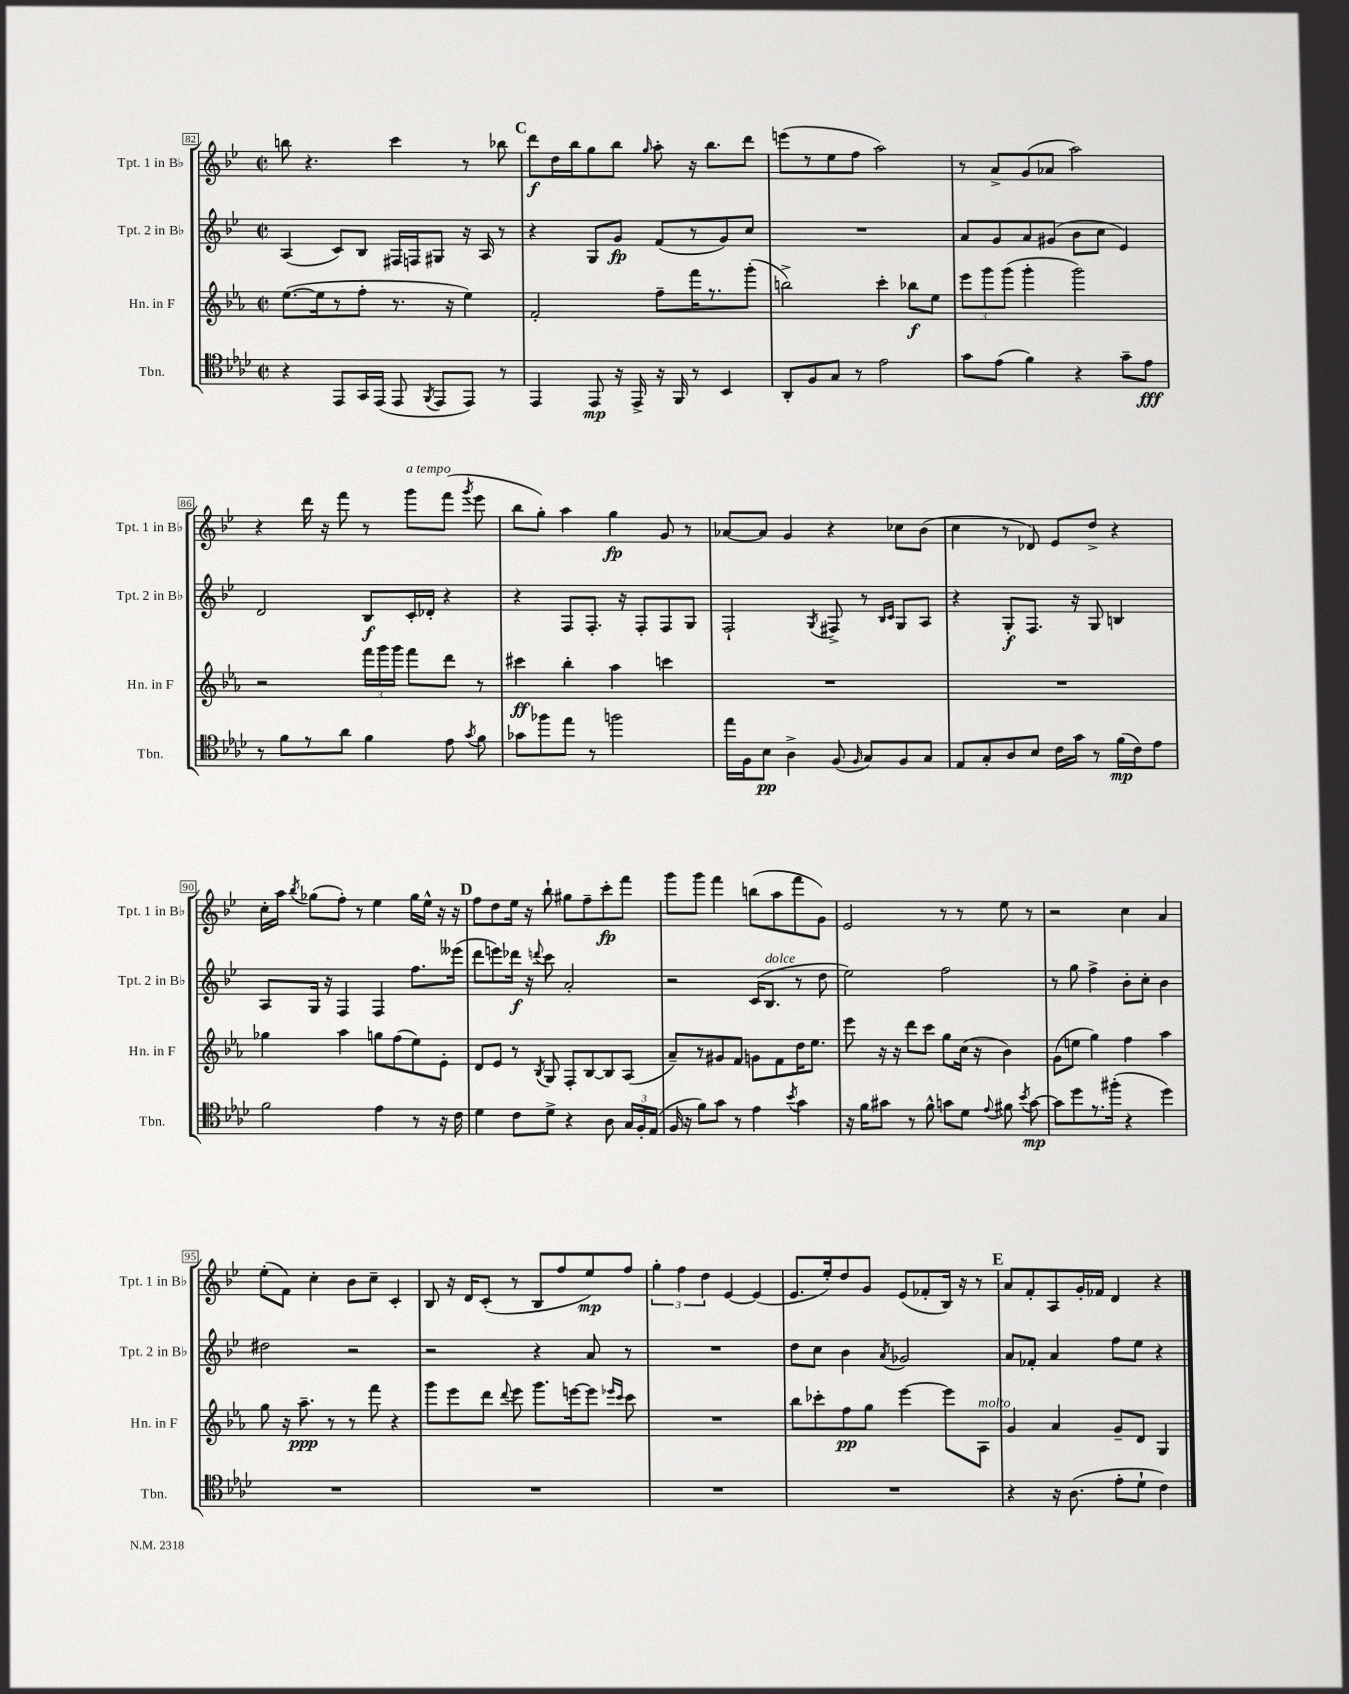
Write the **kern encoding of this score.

**kern	**kern	**kern	**kern
*staff4	*staff3	*staff2	*staff1
*clefC4	*clefG2	*clefG2	*clefG2
*k[b-e-a-d-]	*k[b-e-a-]	*k[b-e-]	*k[b-e-]
*M2/2	*M2/2	*M2/2	*M2/2
*met(c|)	*met(c|)	*met(c|)	*met(c|)
4r	([8.ee-	(4A	8bb
.	.	.	4.r
.	16ee-]	.	.
8EE-	8r	8c)	.
16GG	8ff'	8B-	.
(16EE-	.	.	.
8EE-	8.r	16F#	4ccc
.	.	16F	.
8qFF	.	.	.
8EE-	.	8G#	.
.	16r	.	.
8EE-)	4ee-)	16r	8r
.	.	16A	.
8r	.	8r	8bb-
=	=	=	=
4EE-	2f'	4r	8ddd
.	.	.	16dd
.	.	.	16bb-
8EE-	.	8G	8gg
16r	.	8g	8bb-
16EE-^	.	.	.
.	.	.	16qqgg
16r	8ff~	(8f	8aa'
16FF	.	.	.
8r	16fff	8r	16r
.	8.r	.	8.bb-
4BB-	.	8g)	.
.	(8ggg'	8cc	8ddd
=	=	=	=
8AA-'	2bb^)	1r	(8eee
8F	.	.	8r
8G	.	.	8ee-
8r	.	.	8ff
2e-	4ccc'	.	2aa)
.	8bb-	.	.
.	8ee-	.	.
=	=	=	=
8g	12eee-	8a	8r
.	12ggg	.	.
(8e-	.	8g	8a^
.	(12ggg	.	.
4f)	4ggg'	8a	(8g
.	.	(8g#	8a-
4r	2ggg)	8b-	2aa)
.	.	8cc	.
8g~	.	4e-)	.
8e-	.	.	.
=	=	=	=
8r	2r	2d	4r
8f	.	.	.
8r	.	.	16ddd
.	.	.	16r
8a-	.	.	8fff
4f	24fff	8B-	8r
.	24ggg	.	.
.	24ggg	.	.
.	8fff	16c'	8ggg
.	.	16d-'	.
8e-	8ddd	4r	(8fff
8qg	.	.	8qggg
8f	8r	.	8eee-
=	=	=	=
8g-	4ccc#	4r	8bb-
8ff-	.	.	8gg')
8ee-	4bb-'	8F	4aa
8r	.	8.F'	.
2ff	4aa-	.	4gg
.	.	16r	.
.	.	8F'	.
.	4ccc	8F	8g
.	.	8G	8r
=	=	=	=
16ee-	1r	2F`	[8a-
16F	.	.	.
8B-	.	.	8a-]
4A-^	.	.	4g
.	.	8qG	.
(8F	.	8F#^	4r
16qqF	.	.	.
8G)	.	8r	.
.	.	16qqB-	.
.	.	16qqc	.
8F	.	8G	8cc-
8G	.	8A	(8b-
=	=	=	=
8E-	1r	4r	4cc
8G'	.	.	.
8A-	.	8G'	8r
8B-	.	8.F	8d-)
16c	.	.	8e-
16g	.	16r	.
8r	.	8G	8dd^
(16f	.	4B	4r
16c)	.	.	.
8e-	.	.	.
=	=	=	=
2f	4gg-	8A	16cc'
.	.	.	16aa
.	.	.	8qbb-
.	.	16G	(8gg-
.	.	16r	.
.	4aa-	4F	8ff')
.	.	.	8r
4e-	8gg	4F	4ee-
.	(8ff	.	.
8r	8ee-)	8.ff	16gg-
.	.	.	16ee-^^
16r	8e-'	.	16r
16c	.	(16eee--	16r
=	=	=	=
4d-	8d	8ddd	8ff
.	8e-	8eee)	8dd
8c	8r	16ddd-	16ee-
.	.	16r	16r
.	8qB-	8qqddd	.
8d-^	8G	8ccc	8bb-`
4r	8F'	2a'	8gg#
.	[8B-	.	8ff~
8A-	8B-]	.	8ccc'
24G	(8A-	.	8fff
24F'	.	.	.
(24E-	.	.	.
=	=	=	=
16F	8a-~)	2r	8ggg
16r	.	.	.
8f)	8r	.	8ggg
8g	8g#	.	4fff
8r	8f	.	.
4e-	8g	(16c	(8bb
.	.	8.B-	.
.	8f	.	8aa
8qb-	.	.	.
4g	16dd	8r	8fff
.	8.ee-	.	.
.	.	8dd	8g)
=	=	=	=
16r	8eee-	2ee-)	2e-
16f	.	.	.
8g#	16r	.	.
.	16r	.	.
8r	8ddd	.	.
8f^^	8ccc	.	.
8g	8gg	2ff	8r
8d-	(16cc	.	8r
.	16r	.	.
8qqe-	.	.	.
8f#	4b-)	.	8ee-
8qb-	.	.	.
[8g	.	.	8r
=	=	=	=
8g]	(8g	8r	2r
8dd-	8ee	8gg	.
8.r	4gg)	4ff^	.
(16ff#'	.	.	.
4r	4ff	8b-'	4cc
.	.	8cc'	.
4dd-)	4aa-	4b-	4a
=	=	=	=
1r	8gg	2dd#	(8ee-'
.	16r	.	8f)
.	8.aa-~	.	.
.	.	.	4cc'
.	8r	.	.
.	8r	2r	8b-
.	8fff	.	8cc~
.	4r	.	4c'
=	=	=	=
1r	8ggg	2r	8B-
.	8eee-	.	16r
.	.	.	16d
.	8ddd	.	(8c'
.	8qqddd	.	.
.	8eee-	.	8r
.	8.ggg	4r	8B-
.	.	.	8ff
.	[16eee	.	.
.	8eee]	8a	8ee-)
.	16qqeee-	.	.
.	16qqccc	.	.
.	8ccc	8r	8ff
=	=	=	=
1r	1r	1r	6gg'
.	.	.	6ff
.	.	.	6dd
.	.	.	[4e-
.	.	.	(4e-]
=	=	=	=
1r	8bb-	8dd	8.e-
.	8ccc-'	8cc	.
.	.	.	16ee-')
.	8ff	4b-	8dd
.	8gg	.	8g
.	.	8qa	.
.	[4eee-	2g-	(8e-
.	.	.	8f-'
.	8eee-]	.	16B-)
.	.	.	16r
.	8A-	.	8r
=	=	=	=
4r	4g	8a	8a
.	.	8f-'	8f'
16r	4a-	4a	8A
(8.A-	.	.	.
.	.	.	16g'
.	.	.	16f-
8e-'	8g~	8ff	4d
8d-`	8d	8ee-	.
4c)	4G	4r	4r
==	==	==	==
*-	*-	*-	*-
